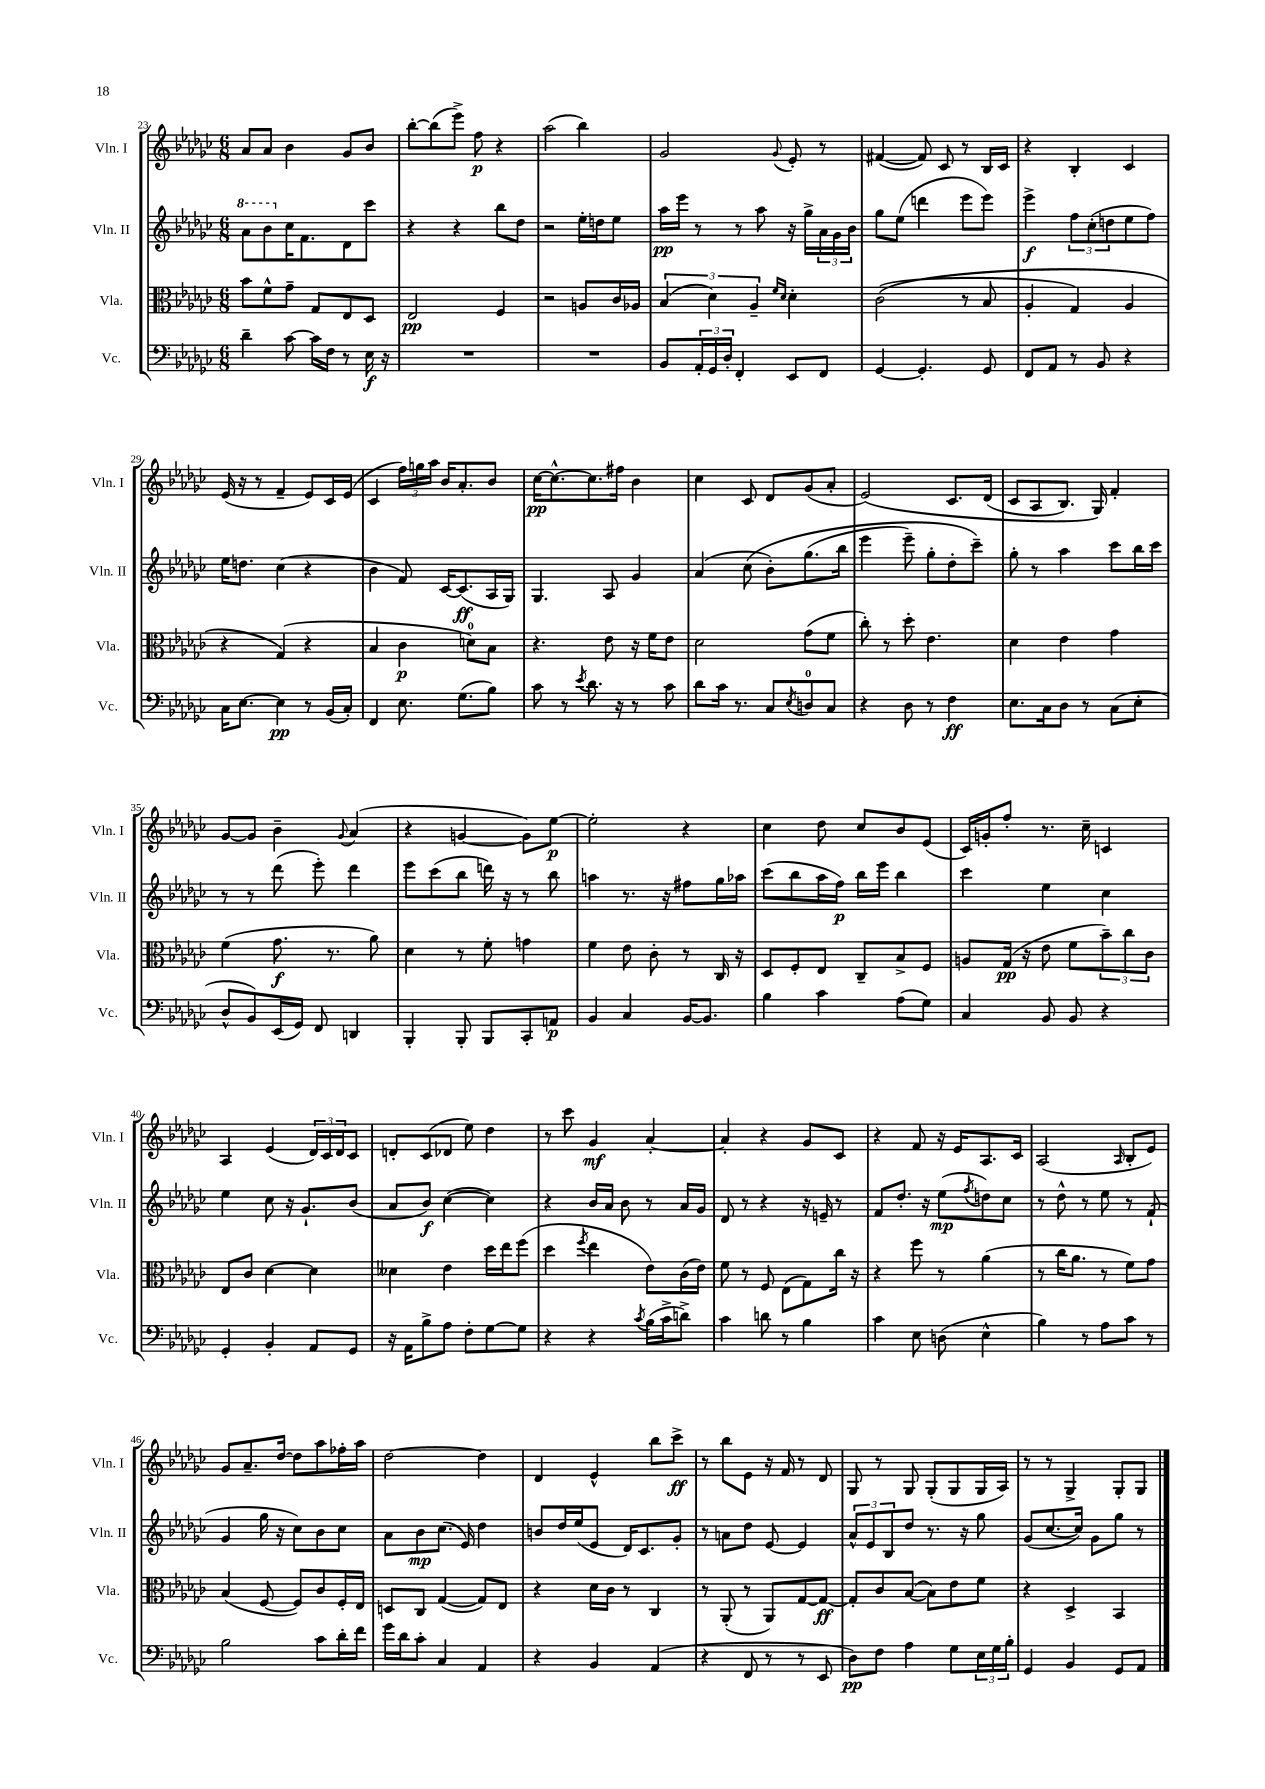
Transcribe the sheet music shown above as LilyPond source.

<<
\new StaffGroup <<
\new Staff = "s0" \with { instrumentName = "Vln. I" shortInstrumentName = "Vln. I" } {
    \clef treble \key ges \major \numericTimeSignature \time 6/8
    aes'8 aes'8 bes'4 ges'8 bes'8 |
    bes''8~-. bes''8( ees'''8->) f''8\p r4 |
    aes''2( bes''4) |
    ges'2 \appoggiatura { ges'8 } ees'8-. r8 |
    fis'4~( fis'8) ces'8 r8 bes16 ces'16 |
    r4 bes4-. ces'4 |
    ees'16( r16 r8 f'4-- ees'8) ces'16 ees'16( |
    ces'4 \tuplet 3/2 { f''16) g''16 aes''16 } bes'16 aes'8.-. bes'8 |
    ces''16~\pp ces''8.~-^ ces''8. fis''16 bes'4 |
    ces''4 ces'8 des'8 ges'8( aes'8-. |
    ees'2)\( ces'8. des'16( |
    ces'8 aes8 bes8.) ges16\) f'4-. |
    ges'8~ ges'8 bes'4-- \appoggiatura { ges'8 } aes'4( |
    r4 g'4~ g'8) ees''8~\p |
    ees''2-. r4 |
    ces''4 des''8 ces''8 bes'8 ees'8( |
    ces'16) g'16-. f''8-. r8. ces''16-- c'4 |
    aes4 ees'4( \tuplet 3/2 { des'16) ces'16 des'16 } ces'8 |
    d'8-. ces'8( des'8 ees''8) des''4 |
    r8 ces'''8 ges'4\mf aes'4~-. |
    aes'4-. r4 ges'8 ces'8 |
    r4 f'8 r16 ees'16 aes8. ces'16 |
    aes2( \grace { aes16 } bes8-. ees'8) |
    ges'8 aes'8.-- des''16~ des''8 aes''8 fes''16-. aes''16 |
    des''2~ des''4 |
    des'4 ees'4-^ bes''8 ces'''8->\ff |
    r8 bes''8 ees'8 r16 f'16 r8 des'8 |
    ges8 r8 ges8 ges8-.( ges8 ges16 aes16) |
    r8 r8 ges4-> ges8-. ges8 \bar "|." |
}
\new Staff = "s1" \with { instrumentName = "Vln. II" shortInstrumentName = "Vln. II" } {
    \clef treble \key ges \major \numericTimeSignature \time 6/8
    \ottava #1 aes''8 bes''8 \ottava #0 ces''16 f'8. des'8 ces'''8 |
    r4 r4 bes''8 des''8 |
    r2 ees''16-. d''16 ees''8 |
    aes''16\pp ees'''16 r8 r8 aes''8 r16 ges''16-> \tuplet 3/2 { aes'16 ges'16 bes'16 } |
    ges''8 ees''8( d'''4 ees'''8 ees'''8) |
    ees'''4->\f \tuplet 3/2 { f''8 ces''8-.( d''8 } ees''8 f''8) |
    ees''16 d''8. ces''4( r4 |
    bes'4 f'8) ces'16~ ces'8.\ff( aes16 ges16) |
    ges4. aes8 ges'4 |
    aes'4( ces''8\( bes'8-.) ges''8.( bes''16 |
    ees'''4 ees'''8--) ges''8-. des''8-. ces'''8--\) |
    ges''8-. r8 aes''4 ces'''8 bes''16 ces'''16 |
    r8 r8 des'''8( ees'''8-.) des'''4 |
    ees'''8 ces'''8( bes''8 d'''16) r16 r8 bes''8 |
    a''4 r8. r16 fis''8 ges''16 aes''16 |
    ces'''8( bes''8 aes''16 f''16\p) bes''16 ees'''16 bes''4 |
    ces'''4 ees''4 ces''4 |
    ees''4 ces''8 r16 ges'8.-! bes'8( |
    aes'8 bes'8\f) ces''4~( ces''4) |
    r4 bes'16 aes'16 bes'8 r8 aes'16 ges'16 |
    des'8 r8 r4 r16 e'16-- r8 |
    f'8 des''8.-. r16 ees''8\mp( \acciaccatura { f''8 } d''8) ces''8 |
    r8 des''8-^ r8 ees''8 r8 f'8-!( |
    ges'4 ges''16 r16 ces''8) bes'8 ces''8 |
    aes'8 bes'8\mp ces''8.( ees'16) des''4 |
    b'8 des''16 ees''16( ees'8 des'16) ces'8. ges'8-. |
    r8 a'8 des''8 ees'8~ ees'4 |
    \tuplet 3/2 { aes'8-^ ees'8 bes8 } des''8 r8. r16 ges''8 |
    ges'8( ces''8.~ ces''16) ges'8 ges''8 r8 \bar "|." |
}
\new Staff = "s2" \with { instrumentName = "Vla." shortInstrumentName = "Vla." } {
    \clef alto \key ges \major \numericTimeSignature \time 6/8
    bes'8 f'8-^ ges'8-- ges8 ees8 des8 |
    ees2\pp f4 |
    r2 a8 ces'16 aes16 |
    \tuplet 3/2 { bes4( des'4) aes4-- } \grace { f'16 des'16 } des'4-. |
    ces'2(\( r8 bes8 |
    aes4-. ges4) aes4 |
    r4 ges4(\) r4 |
    bes4 ces'4\p d'8-0) bes8 |
    r4. ees'8 r16 f'16 ees'8 |
    des'2 ges'8( f'8 |
    ces''8-.) r8 des''8-. ees'4. |
    des'4 ees'4 ges'4 |
    f'4( ges'8.\f r8. aes'8) |
    des'4 r8 f'8-. g'4 |
    f'4 ees'8 ces'8-. r8 ces16 r16 |
    des8 f8-. ees8 ces8-- bes8-> f8 |
    a8 ges16\pp( r16 ees'8 f'8 \tuplet 3/2 { bes'8--) ces''8 ces'8 } |
    ees8 ces'8 des'4~ des'4 |
    deses'4 ees'4 des''16 ees''16 f''8( |
    des''4 \acciaccatura { f''8 } ees''4 ees'8) ces'16( ees'16) |
    f'8 r8 f8 ees8( ges8) ces''16 r16 |
    r4 f''8 r8 aes'4( |
    r8 ces''16 aes'8. r8 f'8) ges'8 |
    bes4( f8~ f8) ces'8 f16-. ees16 |
    d8 ces8 ges4~( ges8) ees8 |
    r4 des'16 ces'16 r8 ces4 |
    r8 aes,8-.( r8 aes,8) ges8~ ges8~\ff |
    ges8-. ces'8 bes8~( bes8) ees'8 f'8 |
    r4 des4-> bes,4 \bar "|." |
}
\new Staff = "s3" \with { instrumentName = "Vc." shortInstrumentName = "Vc." } {
    \clef bass \key ges \major \numericTimeSignature \time 6/8
    des'4-- ces'8~ ces'16 f16 r8 ees16\f r16 |
    R2. |
    R2. |
    bes,8 \tuplet 3/2 { aes,16-. ges,16 des16-. } f,4-. ees,8 f,8 |
    ges,4~ ges,4.-. ges,8 |
    f,8 aes,8 r8 bes,8 r4 |
    ces16 ees8.~ ees4\pp r8 bes,16( ces16-.) |
    f,4 ees8. ges8.( bes8) |
    ces'8 r8 \acciaccatura { ees'8 } des'8. r16 r8 ces'8 |
    des'8 ces'16 r8. ces8 \acciaccatura { ees8 } d8-0 ces8 |
    r4 des8 r8 f4\ff |
    ees8. ces16 des8 r8 ces8( ees8-. |
    des8-^ bes,8) ees,16( ges,16) f,8 d,4 |
    bes,,4-. bes,,8-. bes,,8 ces,8-. a,8\p |
    bes,4 ces4 bes,16~ bes,8. |
    bes4 ces'4 aes8( ges8) |
    ces4 bes,8 bes,8 r4 |
    ges,4-. bes,4-. aes,8 ges,8 |
    r16 aes,16 bes8-> aes8 f8-. ges8~ ges8 |
    r4 r4 \acciaccatura { ces'8 } bes16( ces'16-> d'8->) |
    ces'4 d'8 r8 bes4 |
    ces'4 ees8 d8( ees4-^ |
    bes4) r8 aes8 ces'8 r8 |
    bes2 ces'8 des'16-. f'16 |
    ges'16 des'16 ces'8-. ces4 aes,4 |
    r4 bes,4 aes,4( |
    r4 f,8 r8 r8 ees,8 |
    des8\pp) f8 aes4 ges8 \tuplet 3/2 { ees16 ges16 bes16-. } |
    ges,4 bes,4 ges,8 aes,8 \bar "|." |
}
>>
>>
\layout { \context { \Score currentBarNumber = #23 } }
